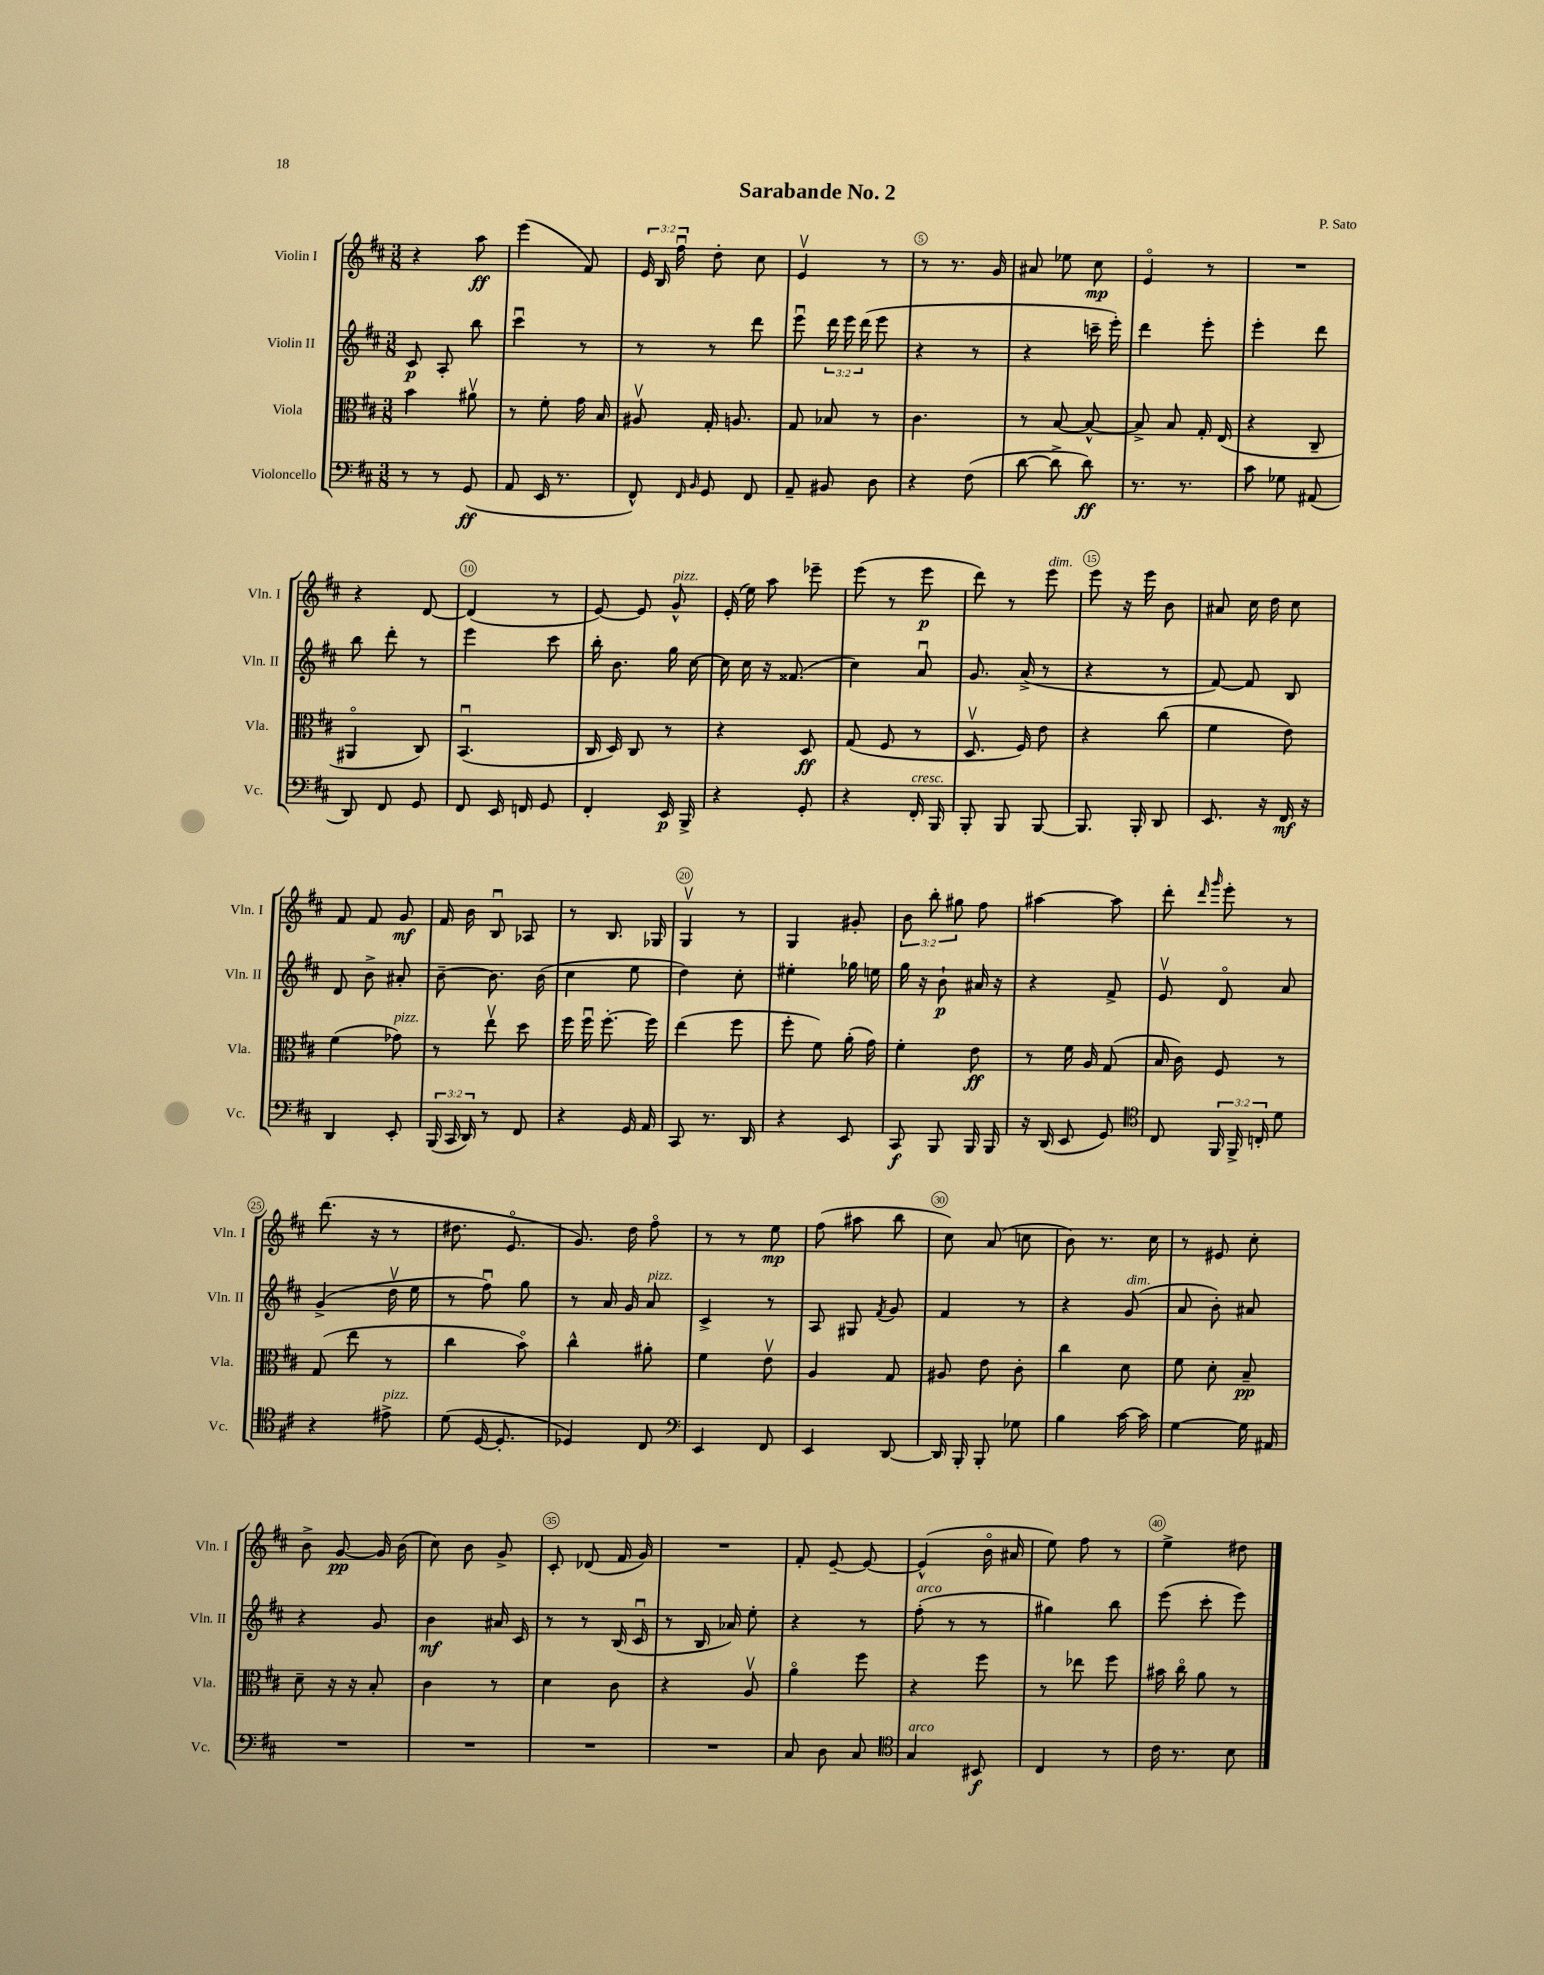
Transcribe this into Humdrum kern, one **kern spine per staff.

**kern	**dynam	**kern	**dynam	**kern	**dynam	**kern	**dynam
*part4	*part4	*part3	*part3	*part2	*part2	*part1	*part1
*staff4	*staff4	*staff3	*staff3	*staff2	*staff2	*staff1	*staff1
*I"Violoncello	*	*I"Viola	*	*I"Violin II	*	*I"Violin I	*
*I'Vc.	*	*I'Vla.	*	*I'Vln. II	*	*I'Vln. I	*
*clefF4	*	*clefC3	*	*clefG2	*	*clefG2	*
*k[f#c#]	*	*k[f#c#]	*	*k[f#c#]	*	*k[f#c#]	*
*M3/8	*	*M3/8	*	*M3/8	*	*M3/8	*
=1	=1	=1	=1	=1	=1	=1	=1
8r	.	4b\	.	8c#/	p	4r	.
8r	.	.	.	8A'/	.	.	.
(8GG/	ff	8a#Xv\	.	8bb\	.	8aa\	ff
=2	=2	=2	=2	=2	=2	=2	=2
8AA/	.	8r	.	4ccc#u\	.	(4eee\	.
16EE/	.	8f#'\	.	.	.	.	.
8.r	.	.	.	.	.	.	.
.	.	16g\	.	8r	.	8f#/)	.
.	.	16B/	.	.	.	.	.
=3	=3	=3	=3	=3	=3	=3	=3
8FF#^^/)	.	8A#Xv/	.	8r	.	24e/	.
.	.	.	.	.	.	24B/	.
.	.	.	.	.	.	24ff#u\	.
16qqFF#/	.	.	.	.	.	.	.
16qqBB/	.	.	.	.	.	.	.
8GG/	.	16G'/	.	8r	.	8dd'\	.
.	.	8.An/	.	.	.	.	.
8FF#/	.	.	.	8ddd\	.	8cc#\	.
=4	=4	=4	=4	=4	=4	=4	=4
8AA~/	.	8G/	.	8eeeu\	.	4ev/	.
8BB#X/	.	8B-X/	.	24ddd\	.	.	.
.	.	.	.	24eee\	.	.	.
.	.	.	.	(24ddd\	.	.	.
8D\	.	8r	.	8eee\	.	8r	.
=5	=5	=5	=5	=5	=5	=5	=5
4r	.	4.c#\	.	4r	.	8r	.
.	.	.	.	.	.	8.r	.
(8F#\	.	.	.	8r	.	.	.
.	.	.	.	.	.	16g/	.
=6	=6	=6	=6	=6	=6	=6	=6
[8d\	.	8r	.	4r	.	8a#X/	.
8d^\]	.	[8B/	.	.	.	8ee-X\	.
8d\)	ff	8B^^/_	.	16cccn~\	.	8cc#\	mp
.	.	.	.	16eee'\)	.	.	.
=7	=7	=7	=7	=7	=7	=7	=7
8.r	.	8B^/]	.	4ddd\	.	4e/	.
.	.	8B/	.	.	.	.	.
8.r	.	.	.	.	.	.	.
.	.	16G'/	.	8eee'\	.	8r	.
.	.	(16E/	.	.	.	.	.
=8	=8	=8	=8	=8	=8	=8	=8
8c#\	.	4r	.	4eee'\	.	4.r	.
8G-X\	.	.	.	.	.	.	.
(8AA#X/	.	8C#~/	.	8ddd\	.	.	.
!!LO:LB:g=z
=9	=9	=9	=9	=9	=9	=9	=9
8DD/)	.	4AA#X/	.	8bb\	.	4r	.
8FF#/	.	.	.	8ddd'\	.	.	.
8GG/	.	8C#/)	.	8r	.	[8d/	.
=10	=10	=10	=10	=10	=10	=10	=10
8FF#/	.	(4.BBu/	.	4eee\	.	(4d/]	.
16EE/	.	.	.	.	.	.	.
16FFn/	.	.	.	.	.	.	.
8GG/	.	.	.	8ccc#\	.	8r	.
=11	=11	=11	=11	=11	=11	=11	=11
4FF#'/	.	16C#/	.	16bb'\	.	[8e/)	.
.	.	16D/)	.	8.b\	.	.	.
.	.	8C#/	.	.	.	8e/]	.
!	!	!	!	!	!	!LO:TX:a:i:t=pizz.	!
16EE/	p	8r	.	16gg\	.	8g^^/	.
16BBB^/	.	.	.	[16cc#\	.	.	.
=12	=12	=12	=12	=12	=12	=12	=12
4r	.	4r	.	16cc#\]	.	(16e'/	.
.	.	.	.	16cc#\	.	16ee\)	.
.	.	.	.	16r	.	8aa\	.
.	.	.	.	(8.f##X/	.	.	.
8GG'/	.	8D/	ff	.	.	8eee-X~\	.
=13	=13	=13	=13	=13	=13	=13	=13
4r	.	(8G/	.	4cc#\)	.	(8eee\	.
.	.	8F#/	.	.	.	8r	.
!LO:TX:a:i:t=cresc.	!	!	!	!	!	!	!
16FF#'/	.	8r	.	8au/	.	8eee\	p
16BBB/	.	.	.	.	.	.	.
=14	=14	=14	=14	=14	=14	=14	=14
8BBB'/	.	8.Dv/	.	8.g/	.	8ddd\)	.
8BBB/	.	.	.	.	.	8r	.
.	.	16F#/)	.	(16a^/	.	.	.
!	!	!	!	!	!	!LO:TX:a:i:t=dim.	!
[8BBB/	.	8e\	.	8r	.	8eee\	.
=15	=15	=15	=15	=15	=15	=15	=15
8.BBB/]	.	4r	.	4r	.	8eee\	.
.	.	.	.	.	.	16r	.
16BBB'/	.	.	.	.	.	16eee\	.
8DD/	.	(8cc#\	.	8r	.	8b\	.
=16	=16	=16	=16	=16	=16	=16	=16
8.EE/	.	4f#\	.	[8f#/)	.	8a#X/	.
.	.	.	.	8f#/]	.	16cc#\	.
16r	.	.	.	.	.	16dd\	.
16FF#/	mf	8e\)	.	8B/	.	8cc#\	.
16r	.	.	.	.	.	.	.
!!LO:LB:g=z
=17	=17	=17	=17	=17	=17	=17	=17
4DD/	.	(4f#\	.	8d/	.	8f#/	.
.	.	.	.	8b^\	.	8f#/	.
!	!	!LO:TX:a:i:t=pizz.	!	!	!	!	!
8EE'/	.	8g-X\)	.	8a#X'/	.	8g/	mf
=18	=18	=18	=18	=18	=18	=18	=18
(24BBB/	.	8r	.	[8b~\	.	16f#/	.
24CC#/	.	.	.	.	.	.	.
.	.	.	.	.	.	16b\	.
24DD/)	.	.	.	.	.	.	.
8r	.	8eev\	.	8.b\]	.	8Bu/	.
8FF#/	.	8dd\	.	.	.	8A-X/	.
.	.	.	.	(16b\	.	.	.
=19	=19	=19	=19	=19	=19	=19	=19
4r	.	16ff#\	.	4cc#\	.	8r	.
.	.	16ff#u\	.	.	.	.	.
.	.	[8.ff#'\	.	.	.	8.B/	.
16GG/	.	.	.	8ee\	.	.	.
16AA/	.	16ff#\]	.	.	.	16G-X/	.
=20	=20	=20	=20	=20	=20	=20	=20
8CC#/	.	(4ee\	.	4dd\)	.	4Gv/	.
8.r	.	.	.	.	.	.	.
.	.	8ff#\	.	8cc#'\	.	8r	.
16DD/	.	.	.	.	.	.	.
=21	=21	=21	=21	=21	=21	=21	=21
4r	.	8ff#'\	.	4ee#X'\	.	4G/	.
.	.	8f#\)	.	.	.	.	.
8EE/	.	(16a'\	.	16gg-X\	.	8g#X'/	.
.	.	16g\)	.	16een\	.	.	.
=22	=22	=22	=22	=22	=22	=22	=22
8CC#/	f	4f#'\	.	16gg\	.	12b\	.
.	.	.	.	16r	.	.	.
.	.	.	.	.	.	12bb'\	.
8BBB/	.	.	.	8b`\	p	.	.
.	.	.	.	.	.	12gg#X\	.
16BBB/	.	8e\	ff	16a#X/	.	8ff#\	.
16BBB/	.	.	.	16r	.	.	.
=23	=23	=23	=23	=23	=23	=23	=23
16r	.	8r	.	4r	.	[4aa#X\	.
(16DD/	.	.	.	.	.	.	.
8EE/	.	16f#\	.	.	.	.	.
.	.	16A/	.	.	.	.	.
8GG/)	.	(8G/	.	8f#^/	.	8aa#\]	.
=24	=24	=24	=24	=24	=24	=24	=24
*clefC4	*	*	*	*	*	*	*
8C#/	.	16B/	.	8ev/	.	8ddd'\	.
.	.	16c#\)	.	.	.	.	.
.	.	.	.	.	.	16qqddd/	.
.	.	.	.	.	.	16qqggg/	.
24FF#/	.	8F#/	.	8d/	.	8eee'\	.
24FF#^/	.	.	.	.	.	.	.
24Cn'/	.	.	.	.	.	.	.
8d\	.	8r	.	8a/	.	8r	.
!!LO:LB:g=z
=25	=25	=25	=25	=25	=25	=25	=25
4r	.	(8G/	.	(4g^/	.	(8.ddd\	.
.	.	8ee\	.	.	.	.	.
.	.	.	.	.	.	16r	.
!LO:TX:a:i:t=pizz.	!	!	!	!	!	!	!
8e#X^\	.	8r	.	16ddv\	.	8r	.
.	.	.	.	16ee\	.	.	.
=26	=26	=26	=26	=26	=26	=26	=26
(8d\	.	4cc#\	.	8r	.	8.dd#X\	.
[16D/	.	.	.	8ff#u\)	.	.	.
8.D'/]	.	.	.	.	.	8.e/	.
.	.	8b\)	.	8gg\	.	.	.
=27	=27	=27	=27	=27	=27	=27	=27
4D-X/)	.	4cc#^^\	.	8r	.	8.g/)	.
.	.	.	.	16a/	.	.	.
.	.	.	.	16g/	.	16dd\	.
!	!	!	!	!LO:TX:a:i:t=pizz.	!	!	!
8C#/	.	8a#X'\	.	8a/	.	8ff#\	.
=28	=28	=28	=28	=28	=28	=28	=28
*clefF4	*	*	*	*	*	*	*
4EE/	.	4f#\	.	4c#^/	.	8r	.
.	.	.	.	.	.	8r	.
8FF#/	.	8ev\	.	8r	.	8ee\	mp
=29	=29	=29	=29	=29	=29	=29	=29
4EE/	.	4A/	.	8A/	.	(8ff#\	.
.	.	.	.	8G#X/	.	8aa#X\	.
.	.	.	.	8qf#/	.	.	.
[8DD/	.	8G/	.	8g/	.	8bb\	.
=30	=30	=30	=30	=30	=30	=30	=30
16DD/]	.	8A#X/	.	4f#/	.	8cc#\)	.
16BBB'/	.	.	.	.	.	.	.
8BBB'/	.	8e\	.	.	.	(8a/	.
8G-X\	.	8c#'\	.	8r	.	8ccn\	.
=31	=31	=31	=31	=31	=31	=31	=31
4B\	.	4cc#\	.	4r	.	8b\)	.
.	.	.	.	.	.	8.r	.
!	!	!	!	!LO:TX:a:i:t=dim.	!	!	!
[16c#\	.	8d\	.	(8g/	.	.	.
16c#\]	.	.	.	.	.	16cc#\	.
=32	=32	=32	=32	=32	=32	=32	=32
[4G\	.	8f#\	.	8a/	.	8r	.
.	.	8d'\	.	8b'\)	.	8e#X/	.
16G\]	.	8B~/	pp	8a#X/	.	8cc#'\	.
16AA#X/	.	.	.	.	.	.	.
!!LO:LB:g=z
=33	=33	=33	=33	=33	=33	=33	=33
4.r	.	8d~\	.	4r	.	8b^\	.
.	.	16r	.	.	.	[8g/	pp
.	.	16r	.	.	.	.	.
.	.	8B'/	.	8g/	.	16g/]	.
.	.	.	.	.	.	(16b\	.
=34	=34	=34	=34	=34	=34	=34	=34
4.r	.	4c#\	.	4b\	mf	8cc#\)	.
.	.	.	.	.	.	8b\	.
.	.	8r	.	16a#X/	.	8g^/	.
.	.	.	.	16c#/	.	.	.
=35	=35	=35	=35	=35	=35	=35	=35
4.r	.	4d\	.	8r	.	8c#'/	.
.	.	.	.	8r	.	(8d-X/	.
.	.	8c#\	.	(16B/	.	16f#/	.
.	.	.	.	16c#u/	.	16g/)	.
=36	=36	=36	=36	=36	=36	=36	=36
4.r	.	4r	.	8r	.	4.r	.
.	.	.	.	16B/	.	.	.
.	.	.	.	16a-X/)	.	.	.
.	.	8Av/	.	8ee'\	.	.	.
=37	=37	=37	=37	=37	=37	=37	=37
8C#/	.	4a\	.	4r	.	8f#'/	.
8D\	.	.	.	.	.	[8e~/	.
8C#/	.	8ff#\	.	8r	.	8e/_	.
=38	=38	=38	=38	=38	=38	=38	=38
*clefC4	*	*	*	*	*	*	*
!	!	!	!	!LO:TX:a:i:t=arco	!	!	!
!LO:TX:a:i:t=arco	!	!	!	!	!	!	!
4G/	.	4r	.	(8ff#'\	.	(4e^^/]	.
.	.	.	.	8r	.	.	.
8BB#X/	f	8ff#\	.	8r	.	16b\	.
.	.	.	.	.	.	16a#X/	.
=39	=39	=39	=39	=39	=39	=39	=39
4C#/	.	8r	.	4gg#X\)	.	8ee\)	.
.	.	8ee-X\	.	.	.	8ff#\	.
8r	.	8ff#\	.	8bb\	.	8r	.
=40	=40	=40	=40	=40	=40	=40	=40
16c#\	.	16b#X\	.	(8eee\	.	4ee^\	.
8.r	.	16cc#\	.	.	.	.	.
.	.	8a\	.	8ccc#'\	.	.	.
8B\	.	8r	.	8eee\)	.	8dd#X\	.
==	==	==	==	==	==	==	==
*-	*-	*-	*-	*-	*-	*-	*-
